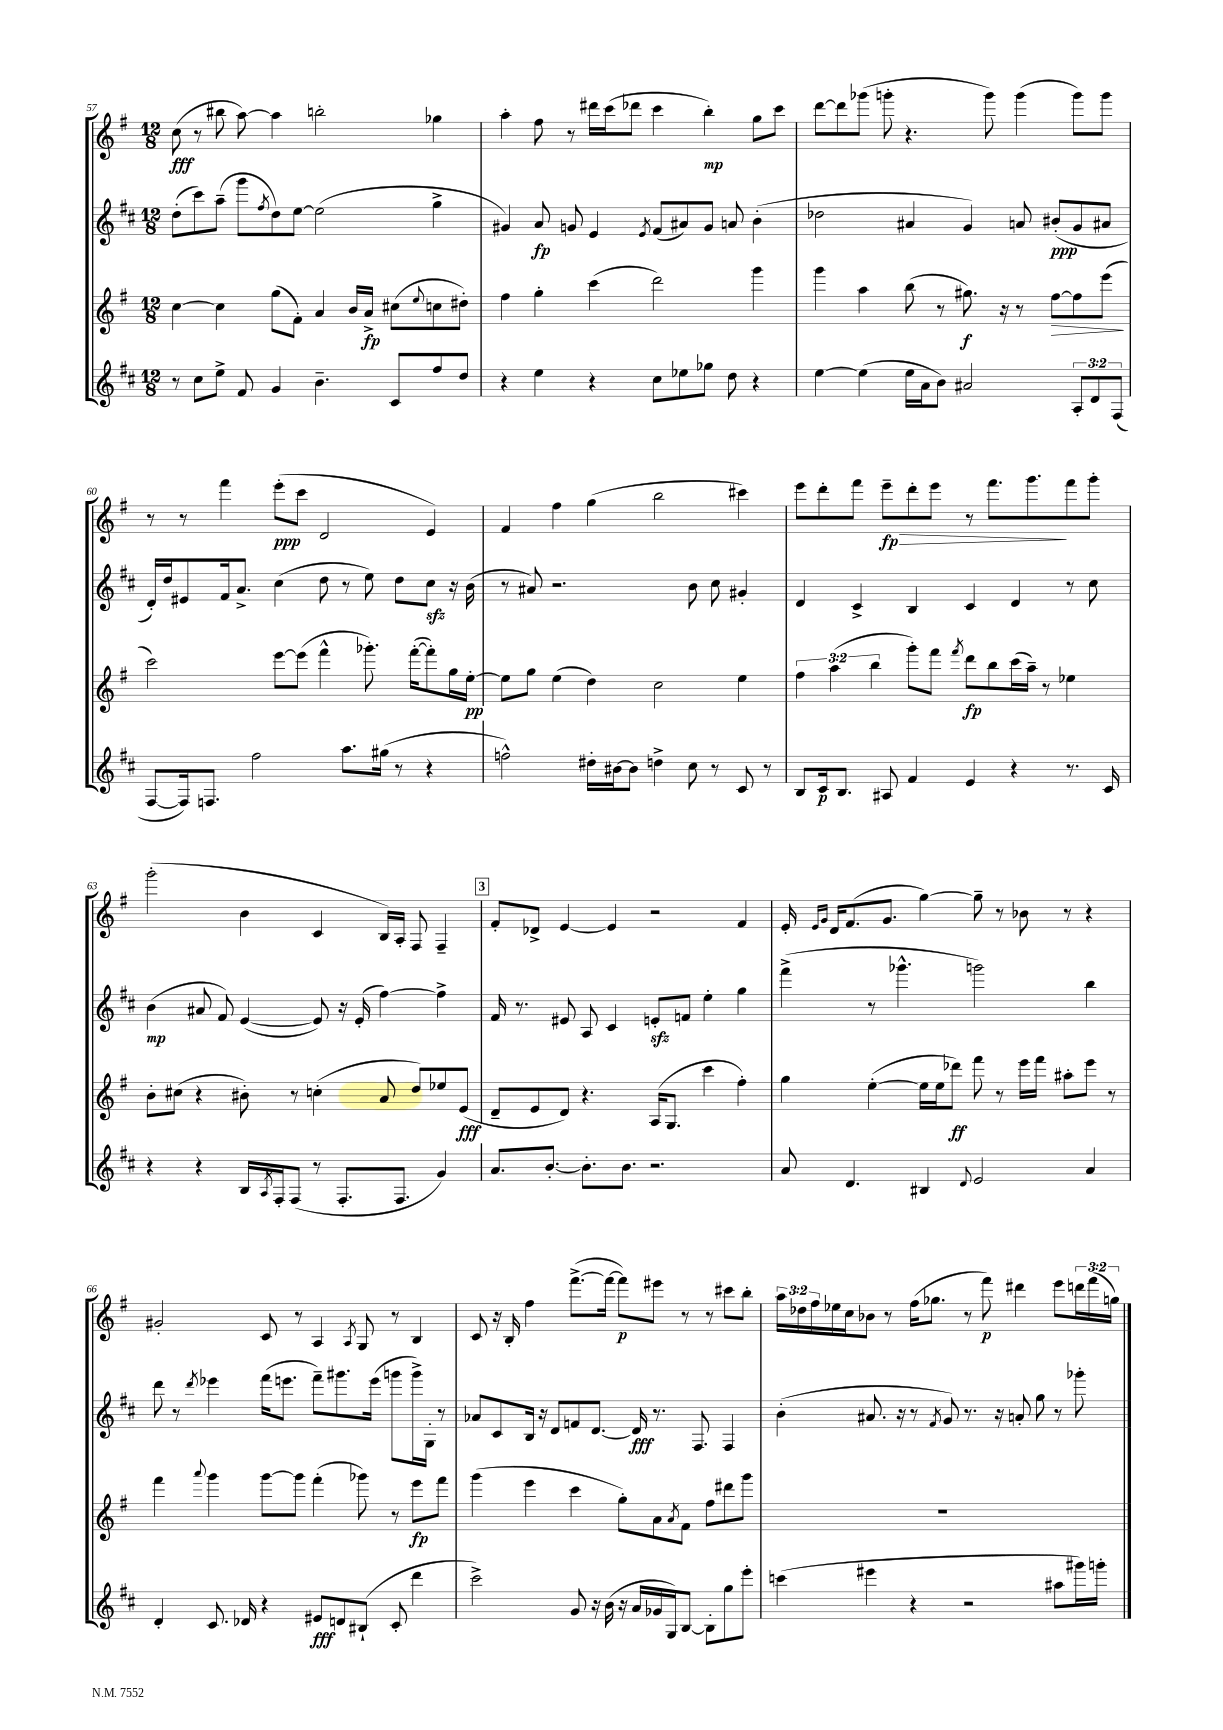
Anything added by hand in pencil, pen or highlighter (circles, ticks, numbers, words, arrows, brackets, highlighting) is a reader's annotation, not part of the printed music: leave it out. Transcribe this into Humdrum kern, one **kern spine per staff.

**kern	**dynam	**kern	**dynam	**kern	**dynam	**kern	**dynam
*part4	*part4	*part3	*part3	*part2	*part2	*part1	*part1
*staff4	*staff4	*staff3	*staff3	*staff2	*staff2	*staff1	*staff1
*clefG2	*	*clefG2	*	*clefG2	*	*clefG2	*
*k[f#c#]	*	*k[f#]	*	*k[f#c#]	*	*k[f#]	*
*M12/8	*	*M12/8	*	*M12/8	*	*M12/8	*
=57	=57	=57	=57	=57	=57	=57	=57
8r	.	[4cc\	.	(8dd'\L	.	(8cc\	fff
8cc#\L	.	.	.	8ccc#\)	.	8r	.
8ee^\J	.	4cc\]	.	(8aa~\J	.	8bb#X\	.
8f#/	.	.	.	8ggg\L	.	[8aa\)	.
.	.	.	.	8qff#/	.	.	.
4g/	.	(8gg\L	.	8dd\)	.	4aa\]	.
.	.	8f#'\J)	.	[8ee\J	.	.	.
4.b~\	.	4a/	.	(2ee\]	.	2bbn'\	.
.	.	16b/LL	.	.	.	.	.
.	.	16a^/JJ	fp	.	.	.	.
8c#/L	.	(8cc#X\L	.	.	.	.	.
.	.	8qqee/	.	.	.	.	.
8ff#/	.	8ccn\	.	4gg^\	.	4gg-X\	.
8dd/J	.	8dd#X'\J)	.	.	.	.	.
=58	=58	=58	=58	=58	=58	=58	=58
4r	.	4ff#\	.	4g#X/)	.	4aa'\	.
4ee\	.	4gg'\	.	8a/	fp	8ff#\	.
.	.	.	.	8gn/	.	8r	.
4r	.	(4ccc\	.	4e/	.	16ddd#X\LL	.
.	.	.	.	.	.	(16ccc\J	.
.	.	.	.	.	.	8ddd-X\J	.
.	.	.	.	8qe/	.	.	.
8cc#\L	.	2ddd\)	.	(8f#/L	.	4ccc\	.
8ee-X\	.	.	.	8a#X/)	.	.	.
8gg-X\J	.	.	.	8g/J	.	4bb'\)	mp
8dd\	.	.	.	8an/	.	.	.
4r	.	4ggg\	.	(4b'\	.	8gg\L	.
.	.	.	.	.	.	8ccc\J	.
=59	=59	=59	=59	=59	=59	=59	=59
[4ee\	.	4ggg\	.	2dd-X\	.	[8ddd\L	.
.	.	.	.	.	.	8ddd\]	.
(4ee\]	.	4aa\	.	.	.	(8ggg-X\J	.
.	.	.	.	.	.	8gggn'\	.
16ee\LL	.	(8bb\	.	4a#X/	.	4.r	.
16a\J	.	.	.	.	.	.	.
8b\J)	.	8r	.	.	.	.	.
2a#X/	.	8.gg#X\)	f	4g/)	.	.	.
.	.	.	.	.	.	8ggg\)	.
.	.	16r	.	.	.	.	.
.	.	8r	.	8an/	.	(4ggg\	.
!	!	!	!LO:HP:b	!	!	!	!
.	.	[8ff#\L	>	(8b#X'/L	ppp	.	.
12A'/L	.	8ff#\]	.	8g/	.	8ggg\L)	.
12d/	.	.	.	.	.	.	.
.	.	(8eee\J	.	8a#X/J	.	8ggg\J	.
(12F#/J	.	.	.	.	.	.	.
.	.	.	]	.	.	.	.
!!LO:LB:g=z
=60	=60	=60	=60	=60	=60	=60	=60
[8F#/L	.	2ccc\)	.	16d'/LL)	.	8r	.
.	.	.	.	16dd/J	.	.	.
16F#/k])	.	.	.	8e#X/	.	8r	.
8.Fn/J	.	.	.	.	.	.	.
.	.	.	.	16f#/k	.	4fff#\	.
.	.	.	.	8.a^/J	.	.	.
2ff#\	.	.	.	.	.	.	.
.	.	[8eee\L	.	(4cc#\	.	(8eee'\L	ppp
.	.	(8eee\J]	.	.	.	8ccc\J	.
.	.	4fff#^^\	.	8dd\	.	2d/	.
8.aa\L	.	.	.	8r	.	.	.
.	.	8.ggg-X'\)	.	8ee\)	.	.	.
(16gg#X\Jk	.	.	.	.	.	.	.
8r	.	.	.	8dd\L	.	.	.
.	.	([16fff#'\KL	.	.	.	.	.
4r	.	8fff#'\])	.	8cc#zz\J	.	4e/)	.
.	.	16gg\L	.	16r	.	.	.
.	.	[16ee'\JJ	pp	(16b\	.	.	.
=61	=61	=61	=61	=61	=61	=61	=61
2ffn^^\)	.	8ee\L]	.	8r	.	4f#/	.
.	.	8gg\J	.	8a#X/)	.	.	.
.	.	(4ee\	.	2.r	.	4ff#\	.
16dd#X'\LL	.	4dd\)	.	.	.	(4gg\	.
[16b#X\J	.	.	.	.	.	.	.
8b#\J]	.	.	.	.	.	.	.
4ddn^\	.	2cc\	.	.	.	2bb\	.
8cc#\	.	.	.	8b\	.	.	.
8r	.	.	.	8cc#\	.	.	.
8c#/	.	4ee\	.	4g#X'/	.	4ccc#X\)	.
8r	.	.	.	.	.	.	.
=62	=62	=62	=62	=62	=62	=62	=62
8B/L	.	6ff#\	.	4d/	.	8eee\L	.
16c#/k	p	.	.	.	.	8ddd'\	.
.	.	(6aa\	.	.	.	.	.
8.B/J	.	.	.	.	.	.	.
.	.	.	.	4c#^/	.	8fff#\J	.
.	.	6bb\	.	.	.	.	.
!	!	!	!	!	!	!	!LO:HP:b
8A#X/	.	.	.	.	.	8eee~\L	> fp
4f#/	.	8ggg'\L)	.	4B/	.	8ddd'\	.
.	.	8fff#\J	.	.	.	8eee\J	.
.	.	8qfff#/	.	.	.	.	.
4e/	.	8ddd\L	fp	4c#/	.	8r	.
.	.	8bb\	.	.	.	8.fff#\L	.
4r	.	(16ccc\L	.	4d/	.	.	.
.	.	16aa~\JJ)	.	.	.	8.ggg\	.
.	.	8r	.	.	.	.	.
8.r	.	4ee-X\	.	8r	.	8fff#\	]
.	.	.	.	8cc#\	.	8ggg'\J	.
16c#/	.	.	.	.	.	.	.
!!LO:LB:g=z
=63	=63	=63	=63	=63	=63	=63	=63
4r	.	8b'\L	.	(4b\	mp	(2ggg'\	.
.	.	(8cc#X\J	.	.	.	.	.
4r	.	4r	.	8a#X/	.	.	.
.	.	.	.	8f#/)	.	.	.
16B/LL	.	8b#X'\)	.	([4e/	.	4b\	.
8qA/	.	.	.	.	.	.	.
16F#'/J	.	.	.	.	.	.	.
(8F#/J	.	8r	.	.	.	.	.
8r	.	(4ccn'\	.	8e/])	.	4c/	.
8.F#'/L	.	.	.	16r	.	.	.
.	.	.	.	(16e'/	.	.	.
.	.	8a/	.	[4ff#\)	.	16B/LL)	.
8.F#/J	.	.	.	.	.	16A'/JJ	.
.	.	8dd/L)	.	.	.	8F#/	.
4g/)	.	8ee-X/	.	4ff#^\]	.	4F#~/	.
.	.	(8e/J	fff	.	.	.	.
!!LO:REH:place=s1:t=3
=64	=64	=64	=64	=64	=64	=64	=64
8.a/L	.	8d~/L	.	16f#/	.	8f#'/L	.
.	.	.	.	8.r	.	.	.
.	.	8e/	.	.	.	8d-X^/J	.
[8.b'/J	.	.	.	.	.	.	.
.	.	8d/J)	.	8e#X/	.	[4e/	.
8.b'\L]	.	4.r	.	8A/	.	.	.
.	.	.	.	4c#/	.	4e/]	.
8.b\J	.	.	.	.	.	.	.
2.r	.	(16A/KL	.	8enzz'/L	.	2r	.
.	.	8.G/J	.	.	.	.	.
.	.	.	.	8fn/J	.	.	.
.	.	4ccc\	.	4ee'\	.	.	.
.	.	4ff#'\)	.	4gg\	.	4f#/	.
=65	=65	=65	=65	=65	=65	=65	=65
8a/	.	4gg\	.	(4fff#^\	.	16e'/	.
.	.	.	.	.	.	16qqe/LL	.
.	.	.	.	.	.	16qqg/JJ	.
.	.	.	.	.	.	16d/KL	.
4.d/	.	.	.	.	.	(8.f#/	.
.	.	([4ee'\	.	8r	.	.	.
.	.	.	.	.	.	8.g/J	.
.	.	.	.	4.ggg-X^^\	.	.	.
4B#X/	.	16ee\LL]	.	.	.	[4gg\)	.
.	.	16ee\J	.	.	.	.	.
.	.	8ddd-X\J)	ff	.	.	.	.
8qqd/	.	.	.	.	.	.	.
2e/	.	8fff#\	.	2gggn\)	.	8gg~\]	.
.	.	8r	.	.	.	8r	.
.	.	16eee\LL	.	.	.	8b-X\	.
.	.	16fff#\JJ	.	.	.	.	.
.	.	8aa#X'\L	.	.	.	8r	.
4a/	.	8eee\J	.	4bb\	.	4r	.
.	.	8r	.	.	.	.	.
!!LO:LB:g=z
=66	=66	=66	=66	=66	=66	=66	=66
4d'/	.	4fff#\	.	8ddd\	.	2g#X'/	.
.	.	.	.	8r	.	.	.
.	.	8qqaaa/	.	8qddd/	.	.	.
8.c#/	.	4ggg\	.	4eee-X\	.	.	.
16d-X/	.	.	.	.	.	.	.
4r	.	[8ggg\L	.	(16fff#\KL	.	8c/	.
.	.	.	.	8.eeen\J	.	.	.
.	.	8ggg\J]	.	.	.	8r	.
8e#X/L	fff	(4fff#'\	.	8fff#~\L)	.	4A/	.
8dn/	.	.	.	8.ggg#X\	.	.	.
.	.	.	.	.	.	8qA/	.
(8B#X`/J	.	8ggg-X\)	.	.	.	8G/	.
.	.	.	.	(16eee\Jk	.	.	.
8c#'/	.	8r	.	8gggn\L	.	8r	.
4ddd\	.	8eee\L	fp	16ggg^\L)	.	4B/	.
.	.	.	.	16G'\JJ	.	.	.
.	.	8fff#\J	.	8r	.	.	.
=67	=67	=67	=67	=67	=67	=67	=67
2ccc#^\)	.	(4ggg\	.	8a-X/L	.	8c/	.
.	.	.	.	8c#/	.	16r	.
.	.	.	.	.	.	16B'/	.
.	.	4eee\	.	16B/Jk	.	4ff#\	.
.	.	.	.	16r	.	.	.
.	.	.	.	8d/L	.	.	.
8g/	.	4ccc\	.	8fn/	.	([8.fff#^\L	.
16r	.	.	.	[8.d/J	.	.	.
(16b\	.	.	.	.	.	16fff#\Jk_	.
16r	.	8gg'\L)	.	.	.	8fff#\L])	p
16a/LL	.	.	.	16d/]	fff	.	.
16g-X/	.	8a\	.	8.r	.	8eee#X\J	.
16G/J)	.	.	.	.	.	.	.
.	.	8qa/	.	.	.	.	.
[8B/J	.	8f#\J	.	.	.	8r	.
.	.	.	.	8.F#/	.	.	.
8B'\L]	.	8ff#\L	.	.	.	8r	.
8gg\	.	8ddd#X\	.	4F#/	.	8ccc#X\L	.
8eee'\J	.	8ggg\J	.	.	.	8bb'\J	.
=68	=68	=68	=68	=68	=68	=68	=68
(4cccn\	.	1.r	.	(4b'\	.	24aa\LL	.
.	.	.	.	.	.	24dd-X\	.
.	.	.	.	.	.	24ff#\	.
.	.	.	.	.	.	16ee-X\	.
.	.	.	.	.	.	16cc\J	.
4eee#X\	.	.	.	8.a#X/	.	8b-X\J	.
.	.	.	.	.	.	8r	.
.	.	.	.	16r	.	.	.
4r	.	.	.	8r	.	(16ff#\KL	.
.	.	.	.	.	.	8.gg-X\J	.
.	.	.	.	8qf#/	.	.	.
.	.	.	.	8g/)	.	.	.
2r	.	.	.	8.r	.	8r	.
.	.	.	.	.	.	8fff#\)	p
.	.	.	.	16r	.	.	.
.	.	.	.	8an'/	.	4ddd#X\	.
.	.	.	.	8gg\	.	.	.
8aa#X\L	.	.	.	8r	.	8eee\L	.
16ggg#X\L)	.	.	.	8ggg-X'\	.	24dddn\L	.
.	.	.	.	.	.	(24fff#\	.
16gggn'\JJ	.	.	.	.	.	.	.
.	.	.	.	.	.	24ggn\JJ)	.
==	==	==	==	==	==	==	==
*-	*-	*-	*-	*-	*-	*-	*-
